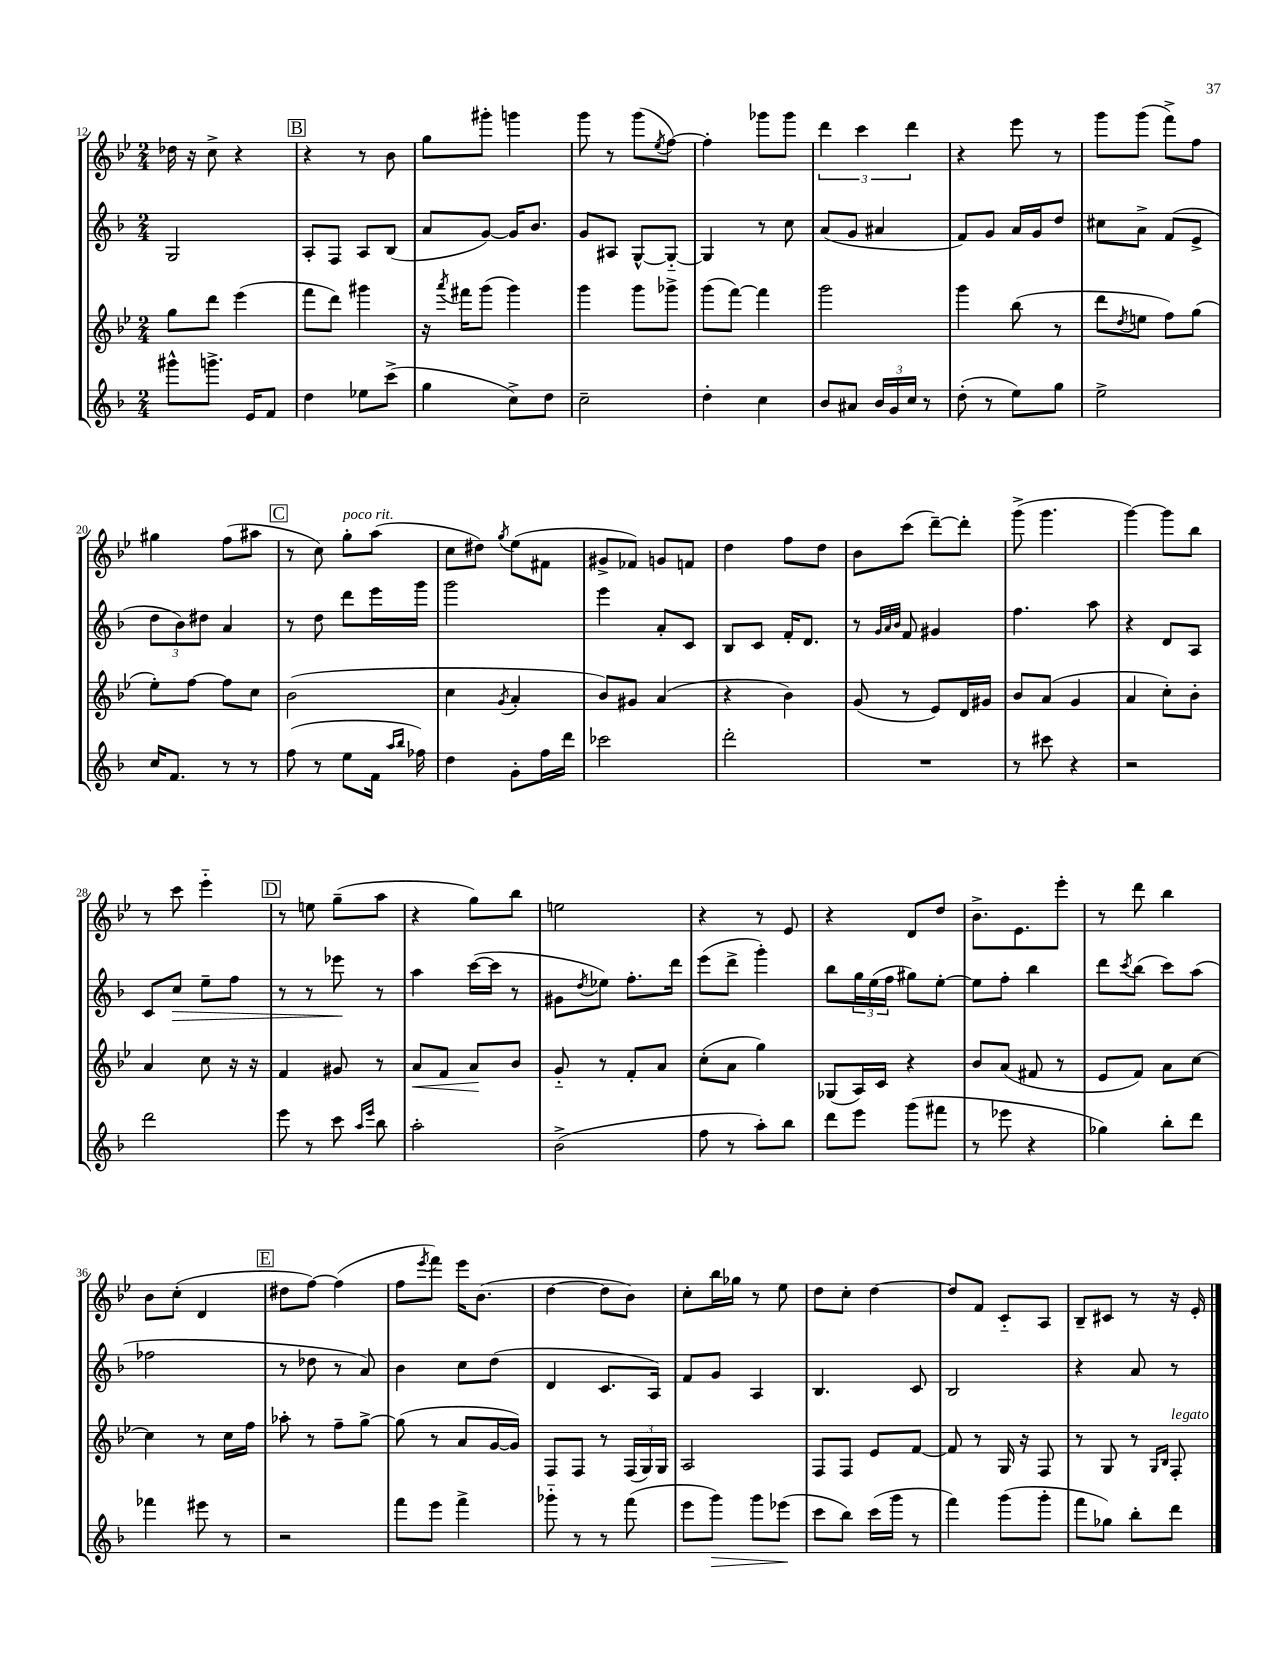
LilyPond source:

<<
\new StaffGroup <<
\new Staff = "s0" {
    \clef treble \key bes \major \numericTimeSignature \time 2/4
    des''16 r16 c''8-> r4 |
    \mark \markup { \box "B" } r4 r8 bes'8 |
    g''8 gis'''8-. g'''4 |
    g'''8 r8 g'''8( \acciaccatura { ees''8 } f''8~) |
    f''4-. ges'''8 ges'''8 |
    \tuplet 3/2 { d'''4 c'''4 d'''4 } |
    r4 ees'''8 r8 |
    g'''8 g'''8( f'''8->) f''8 |
    gis''4 f''8( ais''8 |
    \mark \markup { \box "C" } r8 c''8) g''8-.^\markup { \italic "poco rit." } a''8( |
    c''8 dis''8) \acciaccatura { g''8 } ees''8( fis'8 |
    gis'8-> fes'8) g'8 f'8 |
    d''4 f''8 d''8 |
    bes'8 c'''8( d'''8~--) d'''8-. |
    g'''8->( g'''4. |
    g'''4~) g'''8 bes''8 |
    r8 c'''8 ees'''4-_ |
    \mark \markup { \box "D" } r8 e''8 g''8--( a''8 |
    r4 g''8) bes''8 |
    e''2 |
    r4 r8 ees'8 |
    r4 d'8 d''8 |
    bes'8.-> ees'8. ees'''8-. |
    r8 d'''8 bes''4 |
    bes'8 c''8-.( d'4 |
    \mark \markup { \box "E" } dis''8 f''8~) f''4( |
    f''8 \acciaccatura { ees'''8 } f'''8) ees'''16 bes'8.( |
    d''4~ d''8 bes'8) |
    c''8-. bes''16 ges''16 r8 ees''8 |
    d''8 c''8-. d''4~ |
    d''8 f'8 c'8-_ a8 |
    bes8-- cis'8 r8 r16 ees'16-. \bar "|." |
}
\new Staff = "s1" {
    \clef treble \key f \major \numericTimeSignature \time 2/4
    g2 |
    \mark \markup { \box "B" } a8-. f8 a8 bes8( |
    a'8 g'8~) g'16 bes'8. |
    g'8 ais8 g8~-^ g8~-_ |
    g4 r8 c''8 |
    a'8( g'8 ais'4 |
    f'8) g'8 a'16 g'16 d''8 |
    cis''8 a'8-> f'8( e'8-> |
    \tuplet 3/2 { d''8 bes'8) dis''8 } a'4 |
    \mark \markup { \box "C" } r8 d''8 d'''8 e'''16 g'''16 |
    g'''2 |
    e'''4 a'8-. c'8 |
    bes8 c'8 f'16-. d'8. |
    r8 \grace { g'32 a'32 bes'32 } f'8 gis'4 |
    f''4. a''8 |
    r4 d'8 a8 |
    c'8 c''8\> e''8-- f''8 |
    \mark \markup { \box "D" } r8 r8 ees'''8\! r8 |
    a''4 c'''16~( c'''16 r8 |
    gis'8 \acciaccatura { d''8 } ees''8) f''8.-. d'''16 |
    e'''8( d'''8-> g'''4-.) |
    bes''8 \tuplet 3/2 { g''16 e''16( f''16 } gis''8) e''8~-. |
    e''8 f''8-. bes''4 |
    d'''8 \acciaccatura { c'''8 } bes''8( c'''8) a''8( |
    fes''2 |
    \mark \markup { \box "E" } r8 des''8 r8 a'8) |
    bes'4 c''8 d''8( |
    d'4 c'8. a16) |
    f'8 g'8 a4 |
    bes4. c'8 |
    bes2 |
    r4 a'8 r8 \bar "|." |
}
\new Staff = "s2" {
    \clef treble \key bes \major \numericTimeSignature \time 2/4
    g''8 d'''8 ees'''4( |
    \mark \markup { \box "B" } f'''8 d'''8) gis'''4 |
    r16 \acciaccatura { a'''8 } fis'''16 g'''8( g'''4) |
    g'''4 g'''8 ges'''8-> |
    g'''8( f'''8~) f'''4 |
    g'''2 |
    g'''4 bes''8( r8 |
    d'''8 \acciaccatura { d''8 } e''8 f''8) g''8( |
    ees''8-.) f''8~ f''8 c''8 |
    \mark \markup { \box "C" } bes'2( |
    c''4 \acciaccatura { g'8 } a'4-. |
    bes'8) gis'8 a'4( |
    r4 bes'4) |
    g'8( r8 ees'8) d'16 gis'16 |
    bes'8 a'8( g'4 |
    a'4 c''8-.) bes'8-. |
    a'4 c''8 r16 r16 |
    \mark \markup { \box "D" } f'4 gis'8 r8 |
    a'8\< f'8 a'8\! bes'8 |
    g'8-_ r8 f'8-. a'8 |
    c''8-.( a'8 g''4) |
    ges8( a16) c'16 r4 |
    bes'8 a'8( fis'8 r8 |
    ees'8 f'8) a'8 c''8~ |
    c''4 r8 c''16 f''16 |
    \mark \markup { \box "E" } aes''8-. r8 f''8-- g''8~-> |
    g''8( r8 a'8 g'16~ g'16) |
    f8 f8 r8 \tuplet 3/2 { f16( g16) g16 } |
    a2 |
    f8 f8 ees'8 f'8~ |
    f'8 r8 g16 r16 f8 |
    r8 g8 r8 \grace { g16 bes16 } f8-.^\markup { \italic "legato" } \bar "|." |
}
\new Staff = "s3" {
    \clef treble \key f \major \numericTimeSignature \time 2/4
    gis'''8-^ g'''8.-> e'16 f'8 |
    \mark \markup { \box "B" } d''4 ees''8 c'''8->( |
    g''4 c''8->) d''8 |
    c''2-- |
    d''4-. c''4 |
    bes'8 ais'8 \tuplet 3/2 { bes'16 g'16 c''16 } r8 |
    d''8-.( r8 e''8) g''8 |
    e''2-> |
    c''16 f'8. r8 r8 |
    \mark \markup { \box "C" } f''8( r8 e''8 f'16 \grace { a''16 bes''16 } fes''16) |
    d''4 g'8-. f''16 d'''16 |
    ces'''2 |
    d'''2-. |
    R2 |
    r8 cis'''8 r4 |
    r2 |
    d'''2 |
    \mark \markup { \box "D" } e'''8 r8 c'''8 \grace { a''16 e'''16 } bes''8 |
    a''2-. |
    bes'2->( |
    f''8 r8 a''8-.) bes''8 |
    d'''8 e'''8 g'''8( fis'''8 |
    r8 ees'''8 r4 |
    ges''4) bes''8-. d'''8 |
    fes'''4 eis'''8 r8 |
    \mark \markup { \box "E" } r2 |
    f'''8 e'''8 f'''4-> |
    ges'''8-_ r8 r8 f'''8( |
    e'''8 g'''8\>) g'''8 ees'''8\!( |
    c'''8 bes''8) c'''16( g'''16 r8 |
    f'''4) g'''8( g'''8-. |
    f'''8 ges''8) bes''8-. d'''8 \bar "|." |
}
>>
>>
\layout { \context { \Score currentBarNumber = #12 } }
